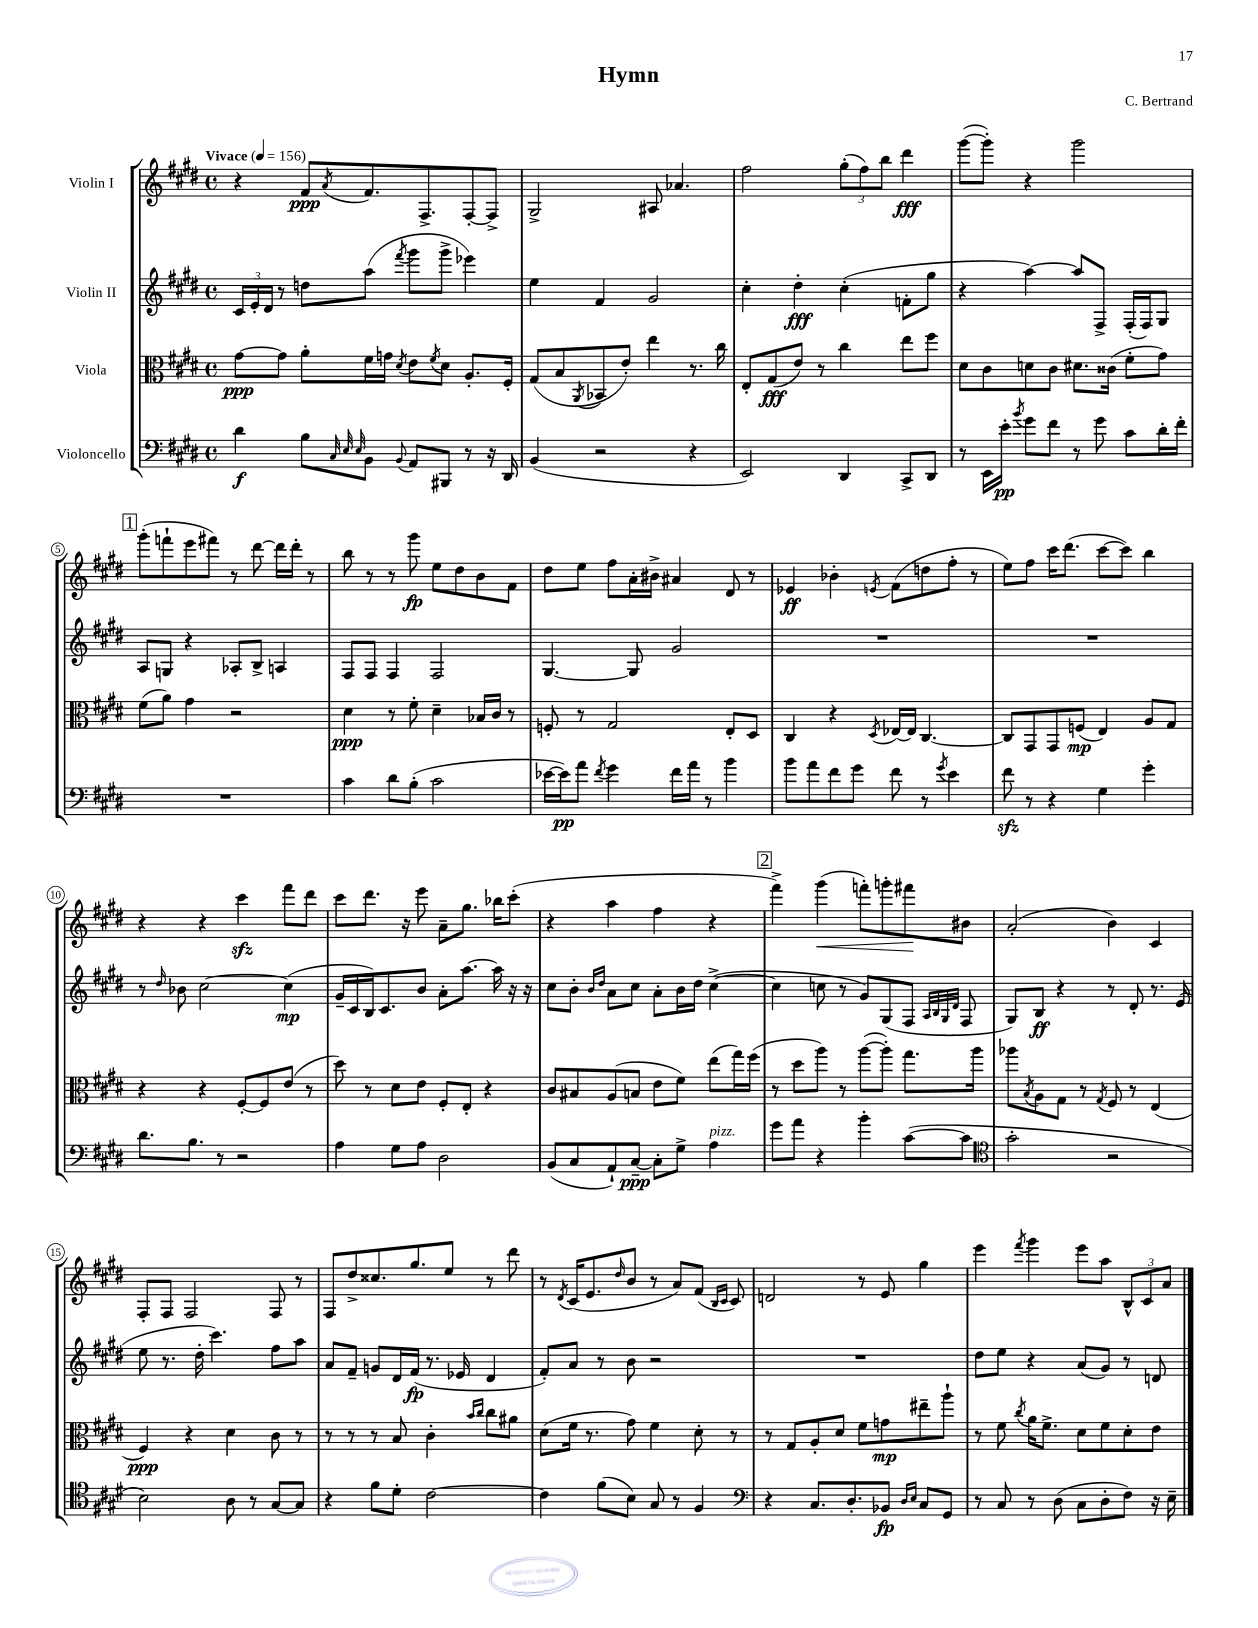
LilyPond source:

\header { title = "Hymn" composer = "C. Bertrand" }
<<
\new StaffGroup <<
\new Staff = "s0" \with { instrumentName = "Violin I" } {
    \clef treble \key e \major \defaultTimeSignature \time 4/4 \tempo "Vivace" 4 = 156
    r4 fis'8\ppp \acciaccatura { a'8 } fis'8. fis8.-> fis8~-. fis8-> |
    gis2-> ais8 aes'4. |
    fis''2 \tuplet 3/2 { gis''8-.( fis''8) b''8 } dis'''4\fff |
    gis'''8~( gis'''8-.) r4 gis'''2 |
    \mark \markup { \box "1" } gis'''8-.( f'''8-! e'''8 fis'''8) r8 dis'''8~ dis'''16 dis'''16-. r8 |
    b''8 r8 r8 gis'''8\fp e''8 dis''8 b'8 fis'8 |
    dis''8 e''8 fis''8 a'16-. bis'16-> ais'4 dis'8 r8 |
    ees'4\ff bes'4-. \acciaccatura { e'8 } fis'8( d''8 fis''8-. r8 |
    e''8) fis''8 cis'''16 dis'''8.( cis'''8~ cis'''8) b''4 |
    r4 r4 cis'''4\sfz fis'''8 dis'''8 |
    cis'''8 dis'''8. r16 e'''8 a'8-- gis''8. bes''16 cis'''8-.( |
    r4 a''4 fis''4 r4 |
    \mark \markup { \box "2" } fis'''4->) gis'''4\<( f'''8-.) g'''8-. fis'''8\! bis'8 |
    a'2-.( b'4) cis'4 |
    fis8-. fis8 fis2 fis8 r8 |
    fis8 dis''8-> cisis''8. gis''8. e''8 r8 dis'''8 |
    r8 \acciaccatura { dis'8 } cis'16( e'8. \grace { dis''16 } b'8 r8 a'8) fis'8( \grace { b16 cis'16 } cis'8) |
    d'2 r8 e'8 gis''4 |
    e'''4 \acciaccatura { fis'''8 } gis'''4 e'''8 a''8 \tuplet 3/2 { b8-^ cis'8 a'8 } \bar "|." |
}
\new Staff = "s1" \with { instrumentName = "Violin II" } {
    \clef treble \key e \major \defaultTimeSignature \time 4/4
    \tuplet 3/2 { cis'16 e'16-. dis'16 } r8 d''8 a''8( \acciaccatura { fis'''8 } gis'''8 gis'''8-> ees'''4) |
    e''4 fis'4 gis'2 |
    cis''4-. dis''4-.\fff cis''4-.( f'8-. gis''8 |
    r4 a''4~) a''8 fis8-> fis16-.( fis16) gis8 |
    \mark \markup { \box "1" } a8 g8 r4 aes8-. b8-> a4 |
    fis8 fis8 fis4 fis2 |
    gis4.~ gis8 gis'2 |
    R1 |
    R1 |
    r8 \grace { dis''16 } bes'8 cis''2~ cis''4\mp( |
    gis'16-- cis'16 b16) cis'8. b'8 a'8-. a''8.~ a''16 r16 r16 |
    cis''8 b'8-. \grace { b'16 dis''16 } a'8 cis''8 a'8-. b'16 dis''16 cis''4~->( |
    \mark \markup { \box "2" } cis''4 c''8 r8 gis'8) gis8( fis8 \grace { a32 b32 gis32 dis'32 } fis8 |
    gis8) b8\ff r4 r8 dis'8-. r8. e'16( |
    e''8 r8. dis''16-. cis'''4.) fis''8 a''8 |
    a'8 fis'8-- g'8 dis'16 fis'16\fp( r8. ees'16 dis'4 |
    fis'8-.) a'8 r8 b'8 r2 |
    R1 |
    dis''8 e''8 r4 a'8( gis'8) r8 d'8 \bar "|." |
}
\new Staff = "s2" \with { instrumentName = "Viola" } {
    \clef alto \key e \major \defaultTimeSignature \time 4/4
    gis'8~\ppp gis'8 a'8-. fis'16 g'16 \acciaccatura { dis'8 } e'8 \acciaccatura { fis'8 } dis'8 a8.-. fis16-. |
    gis8( b8 \acciaccatura { a,8 } bes,8 e'8-.) e''4 r8. cis''16 |
    e8-. gis8\fff( e'8) r8 cis''4 e''8 fis''8 |
    dis'8 cis'8 d'8 cis'8 dis'8. cisis'16( fis'8-. gis'8) |
    \mark \markup { \box "1" } fis'8( a'8) gis'4 r2 |
    dis'4\ppp r8 fis'8-. dis'4-- bes16 cis'16 r8 |
    f8-. r8 gis2 e8-. dis8 |
    cis4 r4 \acciaccatura { dis8 } ees16~ ees16 cis4.~ |
    cis8 gis,8 gis,8 f8\mp( e4) a8 gis8 |
    r4 r4 fis8~-. fis8 e'8( r8 |
    dis''8) r8 dis'8 e'8 fis8-. e8-. r4 |
    cis'8 bis8 a8( b8 e'8 fis'8) e''8( gis''16) fis''16( |
    \mark \markup { \box "2" } r8 dis''8 a''8) r8 a''8~( a''8-.) gis''8. a''16 |
    aes''8 \acciaccatura { b8 } a8 gis8 r8 \acciaccatura { gis8 } fis8 r8 e4( |
    fis4\ppp) r4 dis'4 cis'8 r8 |
    r8 r8 r8 b8 cis'4-. \grace { b'16 cis''16 } cis''8 ais'8 |
    dis'8( fis'16 r8. gis'8) fis'4 dis'8-. r8 |
    r8 gis8 a8-. dis'8 fis'8 g'8\mp eis''8-- a''8-! |
    r8 fis'8 \acciaccatura { cis''8 } a'16 fis'8.-> dis'8 fis'8 dis'8-. e'8 \bar "|." |
}
\new Staff = "s3" \with { instrumentName = "Violoncello" } {
    \clef bass \key e \major \defaultTimeSignature \time 4/4
    dis'4\f b8 \grace { cis32 e32 e32 } b,8 \appoggiatura { b,8 } a,8 bis,,8 r8 r16 dis,16 |
    b,4( r2 r4 |
    e,2) dis,4 cis,8-> dis,8 |
    r8 e,16 e'16-.\pp \acciaccatura { b'8 } gis'8 fis'8 r8 gis'8 cis'8 dis'16-. fis'16-. |
    \mark \markup { \box "1" } R1 |
    cis'4 dis'8 b8-.( cis'2 |
    ees'16~ ees'16\pp) a'8 \acciaccatura { fis'8 } gis'4 fis'16 a'16 r8 b'4 |
    b'8 a'8 fis'8 gis'8 fis'8 r8 \acciaccatura { gis'8 } e'4 |
    fis'8\sfz r8 r4 gis4 gis'4-. |
    dis'8. b8. r8 r2 |
    a4 gis8 a8 dis2 |
    b,8( cis8 a,8-!) cis8~--\ppp cis8-. gis8-> a4^\markup { \italic "pizz." } |
    \mark \markup { \box "2" } gis'8 a'8 r4 b'4-. cis'8~( cis'8 |
    \clef tenor gis'2-. r2 |
    b2) a8 r8 gis8~ gis8 |
    r4 fis'8 dis'8-. cis'2~ |
    cis'4 fis'8( b8) gis8 r8 fis4 |
    \clef bass r4 cis8. dis8.-. bes,8\fp \grace { dis16 e16 } cis8 gis,8 |
    r8 cis8 r8 dis8( cis8 dis8-. fis8) r16 e16-- \bar "|." |
}
>>
>>
\layout { \context { \Score \override BarNumber.stencil = #(make-stencil-circler 0.1 0.3 ly:text-interface::print) } }
